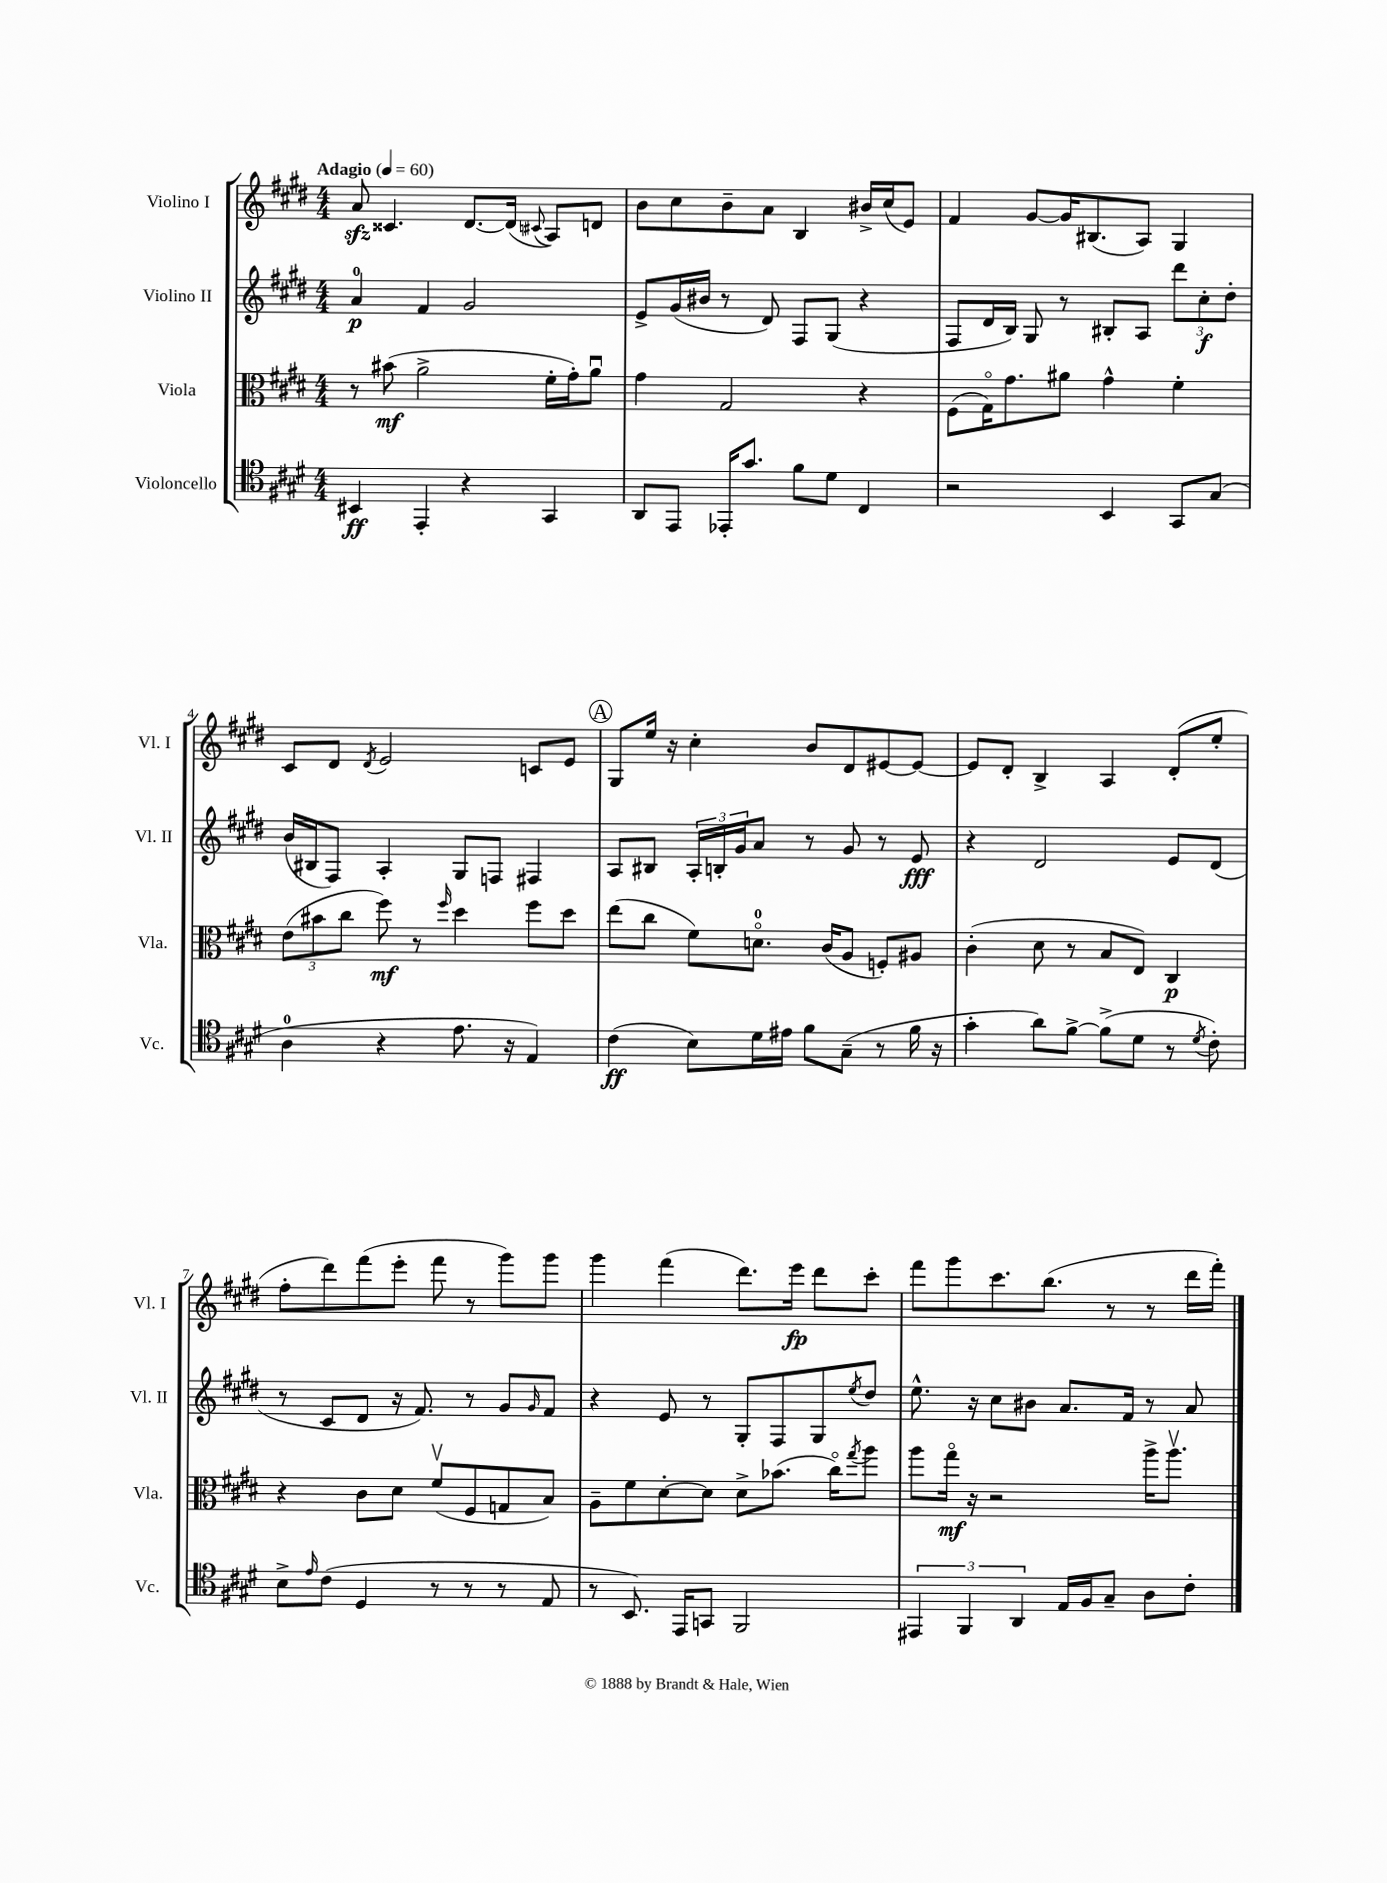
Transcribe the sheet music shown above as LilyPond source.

<<
\new StaffGroup <<
\new Staff = "s0" \with { instrumentName = "Violino I" shortInstrumentName = "Vl. I" } {
    \clef treble \key e \major \numericTimeSignature \time 4/4 \tempo "Adagio" 4 = 60
    a'8\sfz cisis'4. dis'8.~ dis'16( \appoggiatura { cis'8 } a8) d'8 |
    b'8 cis''8 b'8-- a'8 b4 bis'16-> cis''16( e'8) |
    fis'4 gis'8~ gis'16 bis8.( a8) gis4 |
    cis'8 dis'8 \acciaccatura { dis'8 } e'2 c'8 e'8 |
    \mark \markup { \circle "A" } gis8 e''16 r16 cis''4-. b'8 dis'8 eis'8~ eis'8~ |
    eis'8 dis'8-. b4-> a4 dis'8-.( e''8-. |
    fis''8-. dis'''8) fis'''8( e'''8-. fis'''8 r8 gis'''8) gis'''8 |
    gis'''4 fis'''4( dis'''8.) e'''16\fp dis'''8 cis'''8-. |
    fis'''8 gis'''8 cis'''8. b''8.( r8 r8 dis'''16 fis'''16-.) \bar "|." |
}
\new Staff = "s1" \with { instrumentName = "Violino II" shortInstrumentName = "Vl. II" } {
    \clef treble \key e \major \numericTimeSignature \time 4/4
    a'4-0\p fis'4 gis'2 |
    e'8-> gis'16( bis'16 r8 dis'8) fis8 gis8( r4 |
    fis8 dis'16 b16) gis8 r8 bis8-. a8 \tuplet 3/2 { dis'''8 cis''8-.\f dis''8-. } |
    b'16( bis16 fis8) a4-. gis8 f8 fis4 |
    \mark \markup { \circle "A" } a8 bis8 \tuplet 3/2 { a16-. b16-. gis'16 } a'8 r8 gis'8 r8 e'8\fff |
    r4 dis'2 e'8 dis'8( |
    r8 cis'8 dis'8 r16 fis'8.) r8 gis'8 \grace { gis'16 } fis'8 |
    r4 e'8 r8 gis8-. fis8 gis8 \acciaccatura { e''8 } dis''8 |
    e''8.-^ r16 cis''8 bis'8 a'8. fis'16 r8 a'8 \bar "|." |
}
\new Staff = "s2" \with { instrumentName = "Viola" shortInstrumentName = "Vla." } {
    \clef alto \key e \major \numericTimeSignature \time 4/4
    r8 bis'8\mf( a'2-> fis'16-. gis'16-.) a'8\downbow |
    gis'4 gis2 r4 |
    fis8( gis16\flageolet) gis'8. ais'8 gis'4-^ fis'4-. |
    \tuplet 3/2 { e'8( bis'8 cis''8 } fis''8\mf) r8 \grace { fis''16 } dis''4 fis''8 dis''8 |
    \mark \markup { \circle "A" } e''8( cis''8 fis'8) d'8.-0\flageolet cis'16( a8 f8-.) ais8 |
    cis'4-.( dis'8 r8 b8 e8) cis4\p |
    r4 cis'8 dis'8 fis'8\upbow( fis8 g8 b8) |
    a8-- fis'8 dis'8~-. dis'8 dis'8-> bes'8.( cis''16\flageolet) \acciaccatura { gis''8 } a''8 |
    a''8 gis''16\flageolet\mf r16 r2 a''16-> a''8.\upbow \bar "|." |
}
\new Staff = "s3" \with { instrumentName = "Violoncello" shortInstrumentName = "Vc." } {
    \clef tenor \key e \major \numericTimeSignature \time 4/4
    bis,4\ff e,4-. r4 gis,4 |
    a,8 e,8 ees,16-. gis'8. fis'8 dis'8 cis4 |
    r2 b,4 gis,8 gis8( |
    a4-0 r4 e'8. r16 e4) |
    \mark \markup { \circle "A" } cis'4\ff( b8) dis'16 eis'16 fis'8 gis8--( r8 fis'16 r16 |
    gis'4-. a'8) fis'8~-> fis'8->( dis'8 r8 \acciaccatura { dis'8 } cis'8-.) |
    b8-> \grace { e'16 } cis'8( dis4 r8 r8 r8 e8 |
    r8 b,8.) e,16 g,8 fis,2 |
    \tuplet 3/2 { eis,4 fis,4 a,4 } e16 fis16 gis8-- a8 cis'8-. \bar "|." |
}
>>
>>
